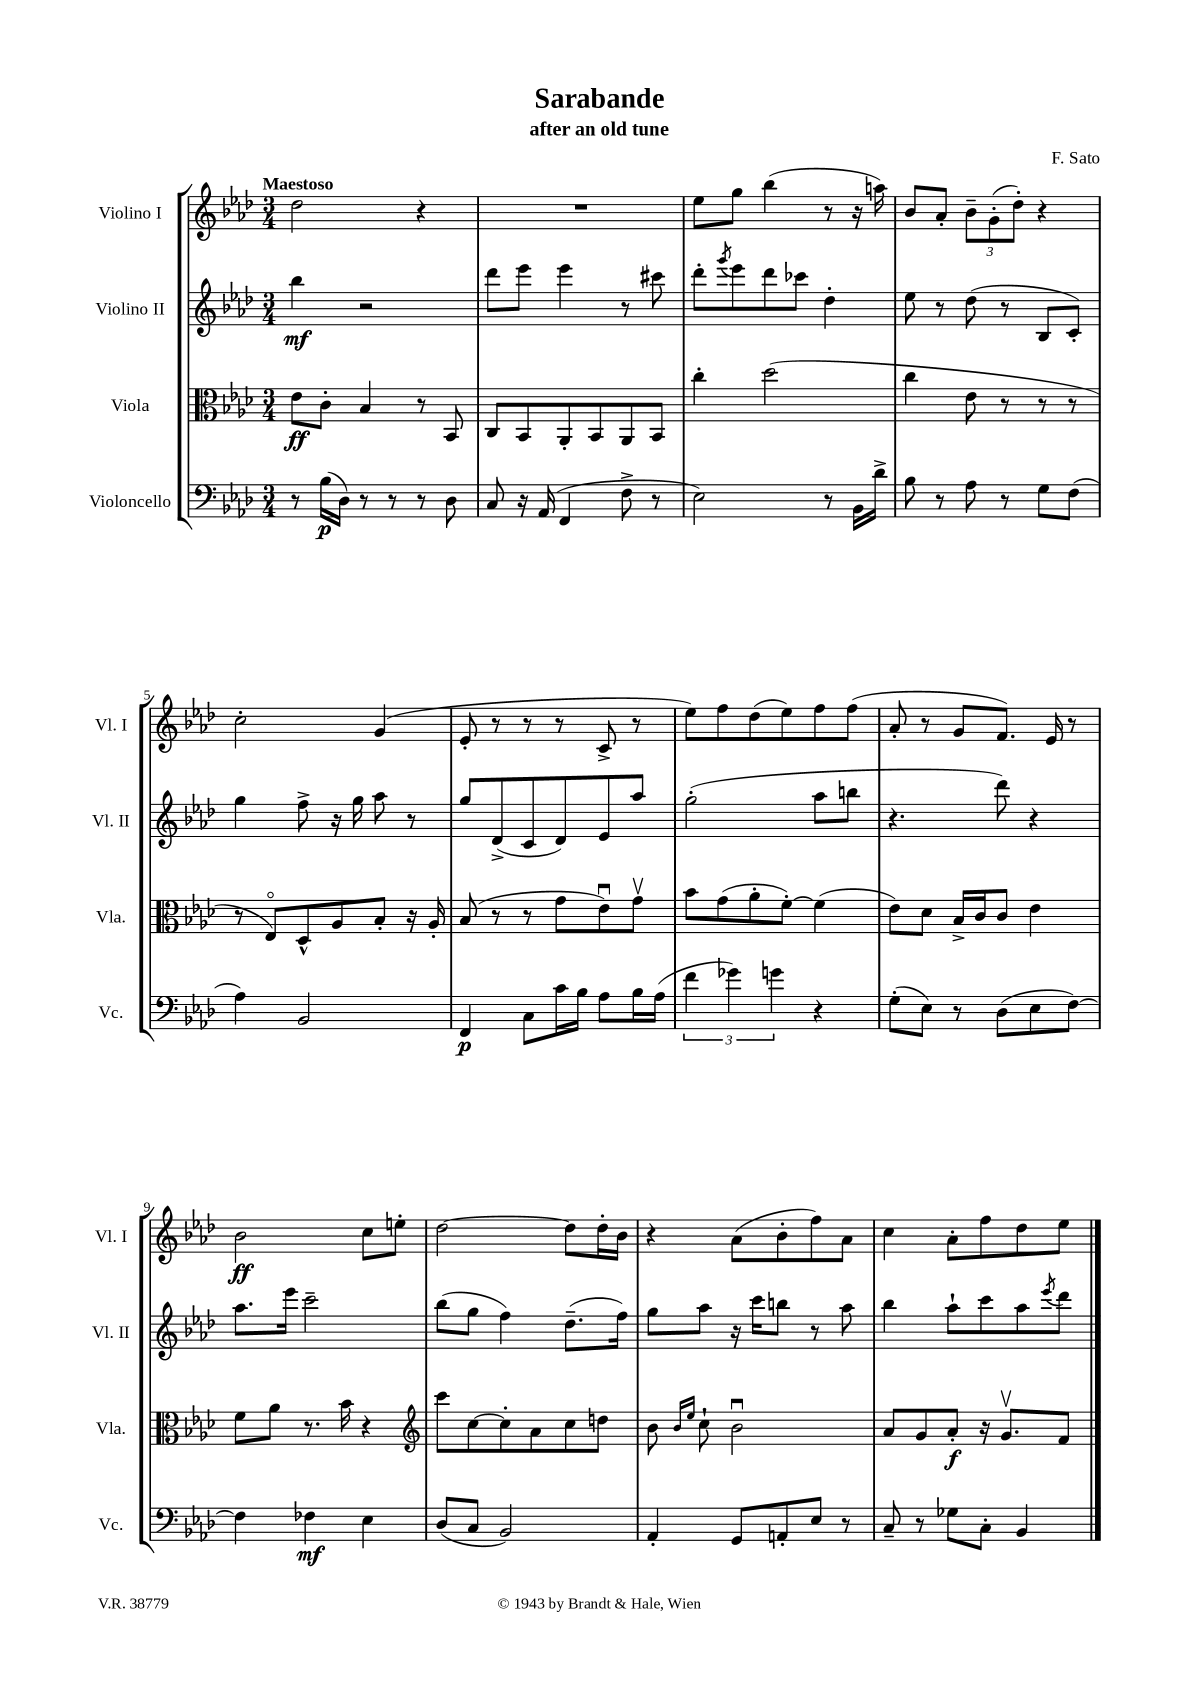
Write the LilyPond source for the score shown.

\header { title = "Sarabande" composer = "F. Sato" subtitle = "after an old tune" }
<<
\new StaffGroup <<
\new Staff = "s0" \with { instrumentName = "Violino I" shortInstrumentName = "Vl. I" } {
    \clef treble \key aes \major \numericTimeSignature \time 3/4 \tempo "Maestoso"
    des''2 r4 |
    R2. |
    ees''8 g''8 bes''4( r8 r16 a''16) |
    bes'8 aes'8-. \tuplet 3/2 { bes'8-- g'8-.( des''8-.) } r4 |
    c''2-. g'4( |
    ees'8-. r8 r8 r8 c'8-> r8 |
    ees''8) f''8 des''8( ees''8) f''8 f''8( |
    aes'8-. r8 g'8 f'8.) ees'16 r8 |
    bes'2\ff c''8 e''8-. |
    des''2~ des''8 des''16-. bes'16 |
    r4 aes'8( bes'8-. f''8) aes'8 |
    c''4 aes'8-. f''8 des''8 ees''8 \bar "|." |
}
\new Staff = "s1" \with { instrumentName = "Violino II" shortInstrumentName = "Vl. II" } {
    \clef treble \key aes \major \numericTimeSignature \time 3/4
    bes''4\mf r2 |
    des'''8 ees'''8 ees'''4 r8 cis'''8 |
    des'''8-. \acciaccatura { g'''8 } ees'''8 des'''8 ces'''8 des''4-. |
    ees''8 r8 des''8( r8 bes8 c'8-.) |
    g''4 f''8-> r16 g''16 aes''8 r8 |
    g''8 des'8->( c'8 des'8) ees'8 aes''8 |
    g''2-.( aes''8 b''8 |
    r4. des'''8) r4 |
    aes''8. ees'''16 c'''2-- |
    bes''8( g''8 f''4) des''8.--( f''16) |
    g''8 aes''8 r16 c'''16 b''8 r8 aes''8 |
    bes''4 aes''8-! c'''8 aes''8 \acciaccatura { ees'''8 } des'''8 \bar "|." |
}
\new Staff = "s2" \with { instrumentName = "Viola" shortInstrumentName = "Vla." } {
    \clef alto \key aes \major \numericTimeSignature \time 3/4
    ees'8\ff c'8-. bes4 r8 bes,8 |
    c8 bes,8 aes,8-. bes,8 aes,8 bes,8 |
    c''4-. des''2( |
    c''4 ees'8 r8 r8 r8 |
    r8 ees8\flageolet) des8-^ aes8 bes8-. r16 aes16-. |
    bes8( r8 r8 g'8 ees'8\downbow) g'8\upbow |
    bes'8 g'8( aes'8-. f'8~-.) f'4( |
    ees'8) des'8 bes16-> c'16 c'8 ees'4 |
    f'8 aes'8 r8. bes'16 r4 |
    \clef treble c'''8 c''8~ c''8-. aes'8 c''8 d''8 |
    bes'8 \grace { bes'16 ees''16 } c''8-! bes'2\downbow |
    aes'8 g'8 aes'8-.\f r16 g'8.\upbow f'8 \bar "|." |
}
\new Staff = "s3" \with { instrumentName = "Violoncello" shortInstrumentName = "Vc." } {
    \clef bass \key aes \major \numericTimeSignature \time 3/4
    r8 bes16\p( des16) r8 r8 r8 des8 |
    c8 r16 aes,16( f,4 f8-> r8 |
    ees2) r8 bes,16 des'16-> |
    bes8 r8 aes8 r8 g8 f8( |
    aes4) bes,2 |
    f,4\p c8 c'16 bes16 aes8 bes16 aes16( |
    \tuplet 3/2 { f'4 ges'4) g'4 } r4 |
    g8-.( ees8) r8 des8( ees8 f8~) |
    f4 fes4\mf ees4 |
    des8( c8 bes,2) |
    aes,4-. g,8 a,8-. ees8 r8 |
    c8-- r8 ges8 c8-. bes,4 \bar "|." |
}
>>
>>
